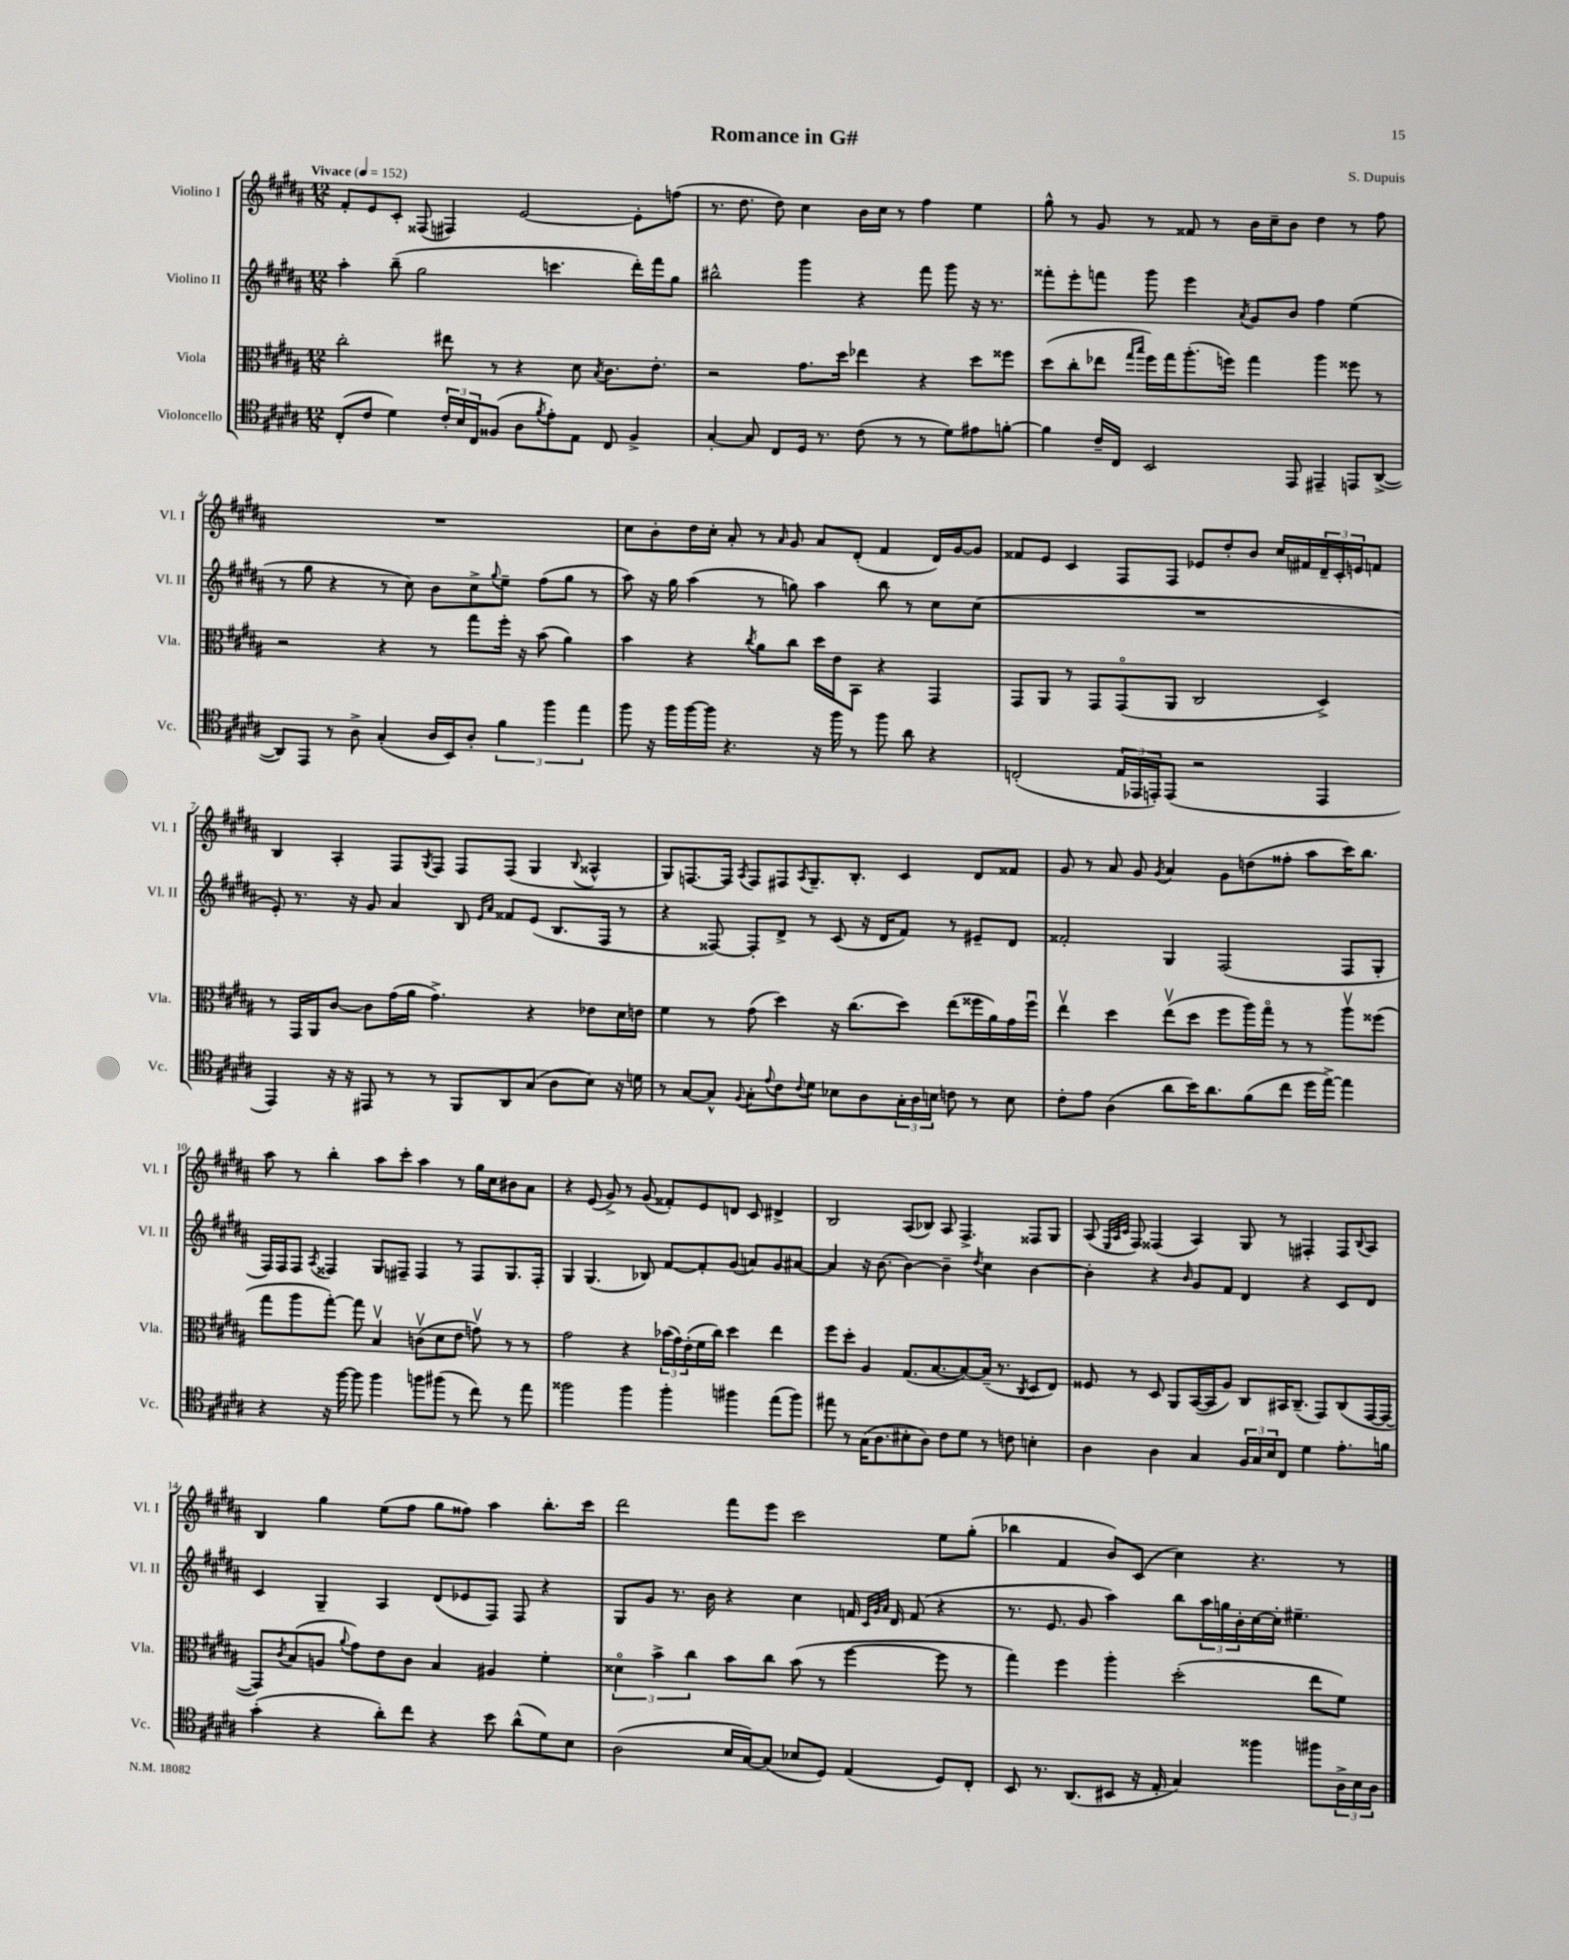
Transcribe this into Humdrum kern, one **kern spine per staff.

**kern	**kern	**kern	**kern
*part4	*part3	*part2	*part1
*staff4	*staff3	*staff2	*staff1
*I"Violoncello	*I"Viola	*I"Violino II	*I"Violino I
*I'Vc.	*I'Vla.	*I'Vl. II	*I'Vl. I
*clefC4	*clefC3	*clefG2	*clefG2
*k[f#c#g#d#a#]	*k[f#c#g#d#a#]	*k[f#c#g#d#a#]	*k[f#c#g#d#a#]
*M12/8	*M12/8	*M12/8	*M12/8
*MM152	*MM152	*MM152	*MM152
=1	=1	=1	=1
!	!	!	!LO:TX:a:B:t=Vivace
(8C#'/L	2cc#'\	4aa#'\	8f#'/L
8c#/J	.	.	8e/
4d#\)	.	(8bb~\	8c#'/J
.	.	2gg#\	(8F##X/
24c#'/LL	8ee#X\	.	4F#X/)
24B/	.	.	.
24C#/J	.	.	.
(8F##X/J	8r	.	.
8A#\L	4r	.	[2e/
8qf#/	.	.	.
8e'\)	.	4.cccn\	.
8E\J	8d#\	.	.
.	8qB/	.	.
8C#/	8.c#\L	.	.
4F##^/	.	16ddd#'\LL)	8e'\L]
.	8.e'\J	16fff#\J	.
.	.	8gg#\J	(8ffn\J
=2	=2	=2	=2
[4G#'/	2r	2bb#X^^\	8.r
.	.	.	8.dd#\
8G#/]	.	.	.
8C#/L	.	.	8dd#\)
16D#/Jk	8.g#\L	4ggg#\	4cc#\
8.r	.	.	.
.	16dd#\Jk	.	.
(8c#\	4ee-X\	4r	16b\LL
.	.	.	16cc#\JJ
8r	.	.	8r
8r	4r	8fff#\	4ff#\
8d#\L)	.	8ggg#\	.
8e#X\	8dd#\L	16r	4ee\
.	.	8.r	.
[8fn'\J	8ff##X\J	.	.
=3	=3	=3	=3
4f\]	(8dd#\L	8fff##X'\L	8gg#^^\
.	8cc#'\	8eee'\	8r
16c#~/LL	8ee-X\J	8fffn\J	8g#/
16C#/JJ	.	.	.
.	16qqgg#/LL	.	.
.	16qqbb/JJ	.	.
2BB/	16ff#\LL)	8ggg#\	8r
.	16gg#\J	.	.
.	(8.aa#'\	4eee\	8f##X/
.	.	.	8r
.	16ffn\Jk)	.	.
.	.	8qa#/	.
.	4gg#\	8g#/L	16b\LL
.	.	.	16cc#~\J
8EE/	.	8b/J	8b\J
4EE#X~/	4aa#\	4ff#\	4dd#\
8EEn/L	8ff##X\	(4ee\	8r
([8AA#^/J	8r	.	8ff#\
!!LO:LB:g=z
=4	=4	=4	=4
8AA#/L])	2r	8r	1.r
8EE/J	.	8gg#\	.
8r	.	4r	.
8A#^\	.	.	.
(4G#'/	4r	8r	.
.	.	8cc#\)	.
16A#/LL	8r	8b\L	.
16BB/J)	.	.	.
8A#'/J	8gg#\L	8cc#^\	.
.	.	8qqgg#/	.
6f#\	16ff#'\Jk	8ee~\J	.
.	16r	.	.
.	(8b\	(8ff#\L	.
6ff#\	.	.	.
.	4a#\)	8gg#\J	.
6ee\	.	.	.
.	.	8r	.
=5	=5	=5	=5
8ff#\	4b\	8aa#\)	8cc#\L
16r	.	16r	8b'\
16ff#\LL	.	16gg#\	.
[16ff#\	4r	(4aa#\	16dd#\L
16ff#\JJ]	.	.	16cc#'\JJ
4.r	.	.	8a#'/
.	8qcc#/	.	.
.	8a#\L	8r	8r
.	.	.	16qqa#/
.	8cc#\J	8ggn\)	8g#/
16r	16dd#\LL	4aa#\	8a#/L
16ff#\	16e\J	.	.
8r	8BB\J	.	(8d#'/J
8ff#\	4r	8bb\	4f#/
8a#\	.	8r	.
4r	4GG#/	8cc#\L	16d#/LL)
.	.	.	[16g#/J
.	.	(8cc#\J	8g#/J]
=6	=6	=6	=6
(2Cn'/	8GG#/L	1.r	8f##X/L
.	8AA#/J	.	8e/J
.	8r	.	4c#/
.	8GG#/L	.	.
24E/LL	(8GG#/	.	8F#/L
24EE-X/	.	.	.
24EEn'/J)	.	.	.
(8EE/J	8AA#/J	.	8F#/J
2r	2C#/	.	8e-X/L
.	.	.	8dd#'/
.	.	.	8b/J
.	.	.	16cc#/LL
.	.	.	16f#X/
4EE/	4D#^/)	.	24d#~/
.	.	.	24c#'/
.	.	.	24en/J
.	.	.	8fn/J
!!LO:LB:g=z
=7	=7	=7	=7
4EE/)	8r	8e'/)	4B/
.	16GG#/LL	8.r	.
.	16AA#/J	.	.
16r	[8c#/J	.	4A#'/
16r	.	16r	.
8EE#X/	8c#\L]	8g#/	.
8r	(16g#\L	4a#/	8F#/L
.	16a#\JJ	.	.
.	.	.	8qG#/
8r	4.g#^\)	.	8F#/J
8FF#/L	.	8B/	8F#/L
.	.	16qqe/LL	.
.	.	16qqa#/JJ	.
8AA#/	.	8f##X/L	(8F#/J
(8G#/J	4r	(8e/J	4G#/
8A#\L	.	8.B/L	.
.	.	.	8qqB/
8B\J)	8e-X\L	.	4A##X^^/
.	.	16F#/Jk	.
16r	16d#\L	8r	.
16dn\	16en\JJ	.	.
=8	=8	=8	=8
8r	4f#\	4r	8G#/L)
[8G#/L	.	.	[8.Fn/
8G#^^/J]	8r	[8F##X/)	.
.	.	.	16F/Jk]
8qqF#/	.	.	8qA#/
8G#'\L	(8g#\	8F##'/L]	8F/L
8qqe/	.	.	.
8c#\	4dd#\)	8d#^/J	8F#X/
8qqc#/	.	.	8qA#/
8d#\J	.	8r	8.G#~/
8B-X\L	16r	(8c#/	.
.	(8.cc#\L	.	8.B'/J
8A#\	.	16r	.
.	.	16d#/KL	.
24G#'\L	8dd#\J)	8f#/J)	4c#/
24A#\	.	.	.
24Bn\JJ	.	.	.
8cn\	(8ee\L	8r	.
8r	16ff##X\L	8e#X~/L	8d#/L
.	16a#\)	.	.
8B\	16g#\	8d#/J	8f##X/J
.	16ff##u\JJ	.	.
=9	=9	=9	=9
8c#'\L	4eev\	2f##X'/	8g#/
8e\J	.	.	8r
(4A#\	4dd#\	.	8a#/
.	.	.	8g#/
.	.	.	8qg#/
8a#\L	(8eev\L	4G#/	4a#/
16b\K)	8dd#\J	.	.
8.a#\	.	.	.
.	8ff#\L	(2F#/	8g#\L
(8f#\	16aa#\L)	.	(8ddn\
.	16gg#\JJ	.	.
8cc#\J	8r	.	8ff##X'\J
16dd#\LL	8r	.	8aa#\L
[16ee^\JJ)	.	.	.
4ee\]	8aa#v\L	8F#/L	16ccc#\K)
.	.	.	8.bb\J
.	(8ff##X\J	8G#'/J	.
!!LO:LB:g=z
=10	=10	=10	=10
4r	8gg#\L	16F#/LL)	8aa#\
.	.	16F#/J	.
.	8aa#\	8F#/J	8r
.	.	8qA#/	.
16r	[8gg#'\J)	4F##X/	4bb'\
[16ff#\	.	.	.
8ff#\]	8gg#\]	.	.
4ff#\	4Bv/	8G#/L	8aa#\L
.	.	8F#X~/J	8ccc#'\J
8ffn\L	(8cnv\L	4F#/	4aa#\
(8ff#X\J	8d#\	.	.
8r	8e\J	8r	8r
8cc#\)	8gnv\)	8F#/L	16gg#\LL
.	.	.	16cc#\J
8r	8r	8.G#/	8b#X\
8ee\	8r	.	8a#\J
.	.	16F#'/Jk	.
=11	=11	=11	=11
2ff##X\	2g#\	4G#/	4r
.	.	(4.G#/	(8e/
.	.	.	8g#^/)
4ff##\	4r	.	8r
.	.	8B-X/)	(8g#/
4ff##'\	(24b-X\LL	[8f#/L	8f##X'/L)
.	24g#\)	.	.
.	(24e'\	.	.
.	16f#\	8f#'/]	8e/
.	16cc#\JJ)	.	.
4ff#X\	4dd#\	(8g#/J	8dn/J
.	.	8an/L)	8c#/
(8ee\L	4ee\	8g#/	4d#X^/
8ff#\J)	.	[8a#X/J	.
=12	=12	=12	=12
8ee#X\	8ff#\L	4a#/]	2B/
8r	8dd#'\J	.	.
(16G#\KL	4A#/	16r	.
8.A#\	.	[8.b\	.
8B#X'\	(8.G#/L	4b\_	(8A#/L
8A#\J)	.	.	8B-X/J)
.	[8.B/	.	.
8c#\L	.	4b~\]	8A#/
8d#\J	8B/_)	.	4.F#^/
.	.	8qdd#/	.
8r	(16B~/Jk]	4cc#\	.
.	8.r	.	.
8cn\	.	.	.
.	8qC#/	.	.
4Bn'\	8D#/L	[4b\	8F##X/L
.	8E/J)	.	8G#/J
=13	=13	=13	=13
4A#\	8F##X/	4b'\]	(8A#/
.	.	.	32qqE/LLL
.	.	.	32qqA#/
.	.	.	32qqc#/JJJ
.	8r	.	8F#/)
4A#\	8D#/	4r	(4F##X/
.	8AA#/L	.	.
.	.	16qqb/	.
4G#/	([16BB/L	8g#/L	4A#/)
.	16BB/J]	.	.
.	8A#/J)	8f#/J	.
24F#/LL	8C#/L	4d#/	8G#/
24G#/	.	.	.
24B/J	.	.	.
8C#/J	16BB#X/K	.	8r
.	(8.C#~/J	.	.
4d#\	.	4r	4F#X'/
.	8GG#/L)	.	.
8.e'\L	(8C#/	8c#/L	8F#/L
.	.	.	8qqB/
.	[16GG#/L	8d#/J	8A#/J
16fn\Jk	16GG#/JJ_	.	.
!!LO:LB:g=z
=14	=14	=14	=14
(4g#'\	8GG#/L])	4c#/	4B/
.	8qc#/	.	.
.	(8B/	.	.
4r	8An/J	4G#~/	4gg#\
.	8qqa#/	.	.
.	8g#\L)	.	.
8a#'\L)	8e\	4A#/	(8ee\L
8cc#\J	8c#\J	.	8ff#\J
4r	4B/	(8d#/L	8gg#\L
.	.	8e-X/	8ff##X\J)
8b\	4A#X/	8F#/J)	4aa#\
(8a#^^\L	.	8F#/	.
8d#\)	4f#'\	4r	8.bb'\L
8B\J	.	.	.
.	.	.	16ccc#\Jk
=15	=15	=15	=15
(2A#\	6d##X\	8G#/L	2ddd#\
.	.	8g#/J	.
.	6b^\	.	.
.	.	8.r	.
.	6cc#\	.	.
.	.	16b\	.
16B/LL	8b\L	4r	8fff#\L
[16G#/J)	.	.	.
(8G#/J]	8cc#\J	.	8eee\J
8B-X/L	(8b\	4cc#\	2ccc#\
8D#/J)	8r	.	.
(4E/	[4ff#\	16fn/	.
.	.	32qqc#/LLL	.
.	.	32qqg#/	.
.	.	32qqa#/JJJ	.
.	.	16d#/	.
.	.	(8f/	.
8D#/L)	8ff#\]	4r	8ee\L
8C#'/J	8r	.	(8gg#'\J
=16	=16	=16	=16
8BB/	4gg#\)	8.r	4bb-X\
8.r	.	.	.
.	.	8.e/	.
.	4ff#\	.	4f#/
(8.AA#/L	.	.	.
.	.	8g#/	.
8BB#X/J	4aa#'\	4aa#\)	8b/L)
16r	.	.	(8c#/J
16E'/	.	.	.
4G#/)	(2dd#'\	8bb\L	4cc#\)
.	.	24aa#\L	.
.	.	24ggn\	.
.	.	24b'\	.
4ff##X\	.	[16cc#\	4.r
.	.	16cc#'\JJ]	.
.	.	4.ee#X~\	.
8ff#X\L	8ee\L	.	.
24A#^\L	8f#\J)	.	8r
24B\	.	.	.
24A#\JJ	.	.	.
==	==	==	==
*-	*-	*-	*-
